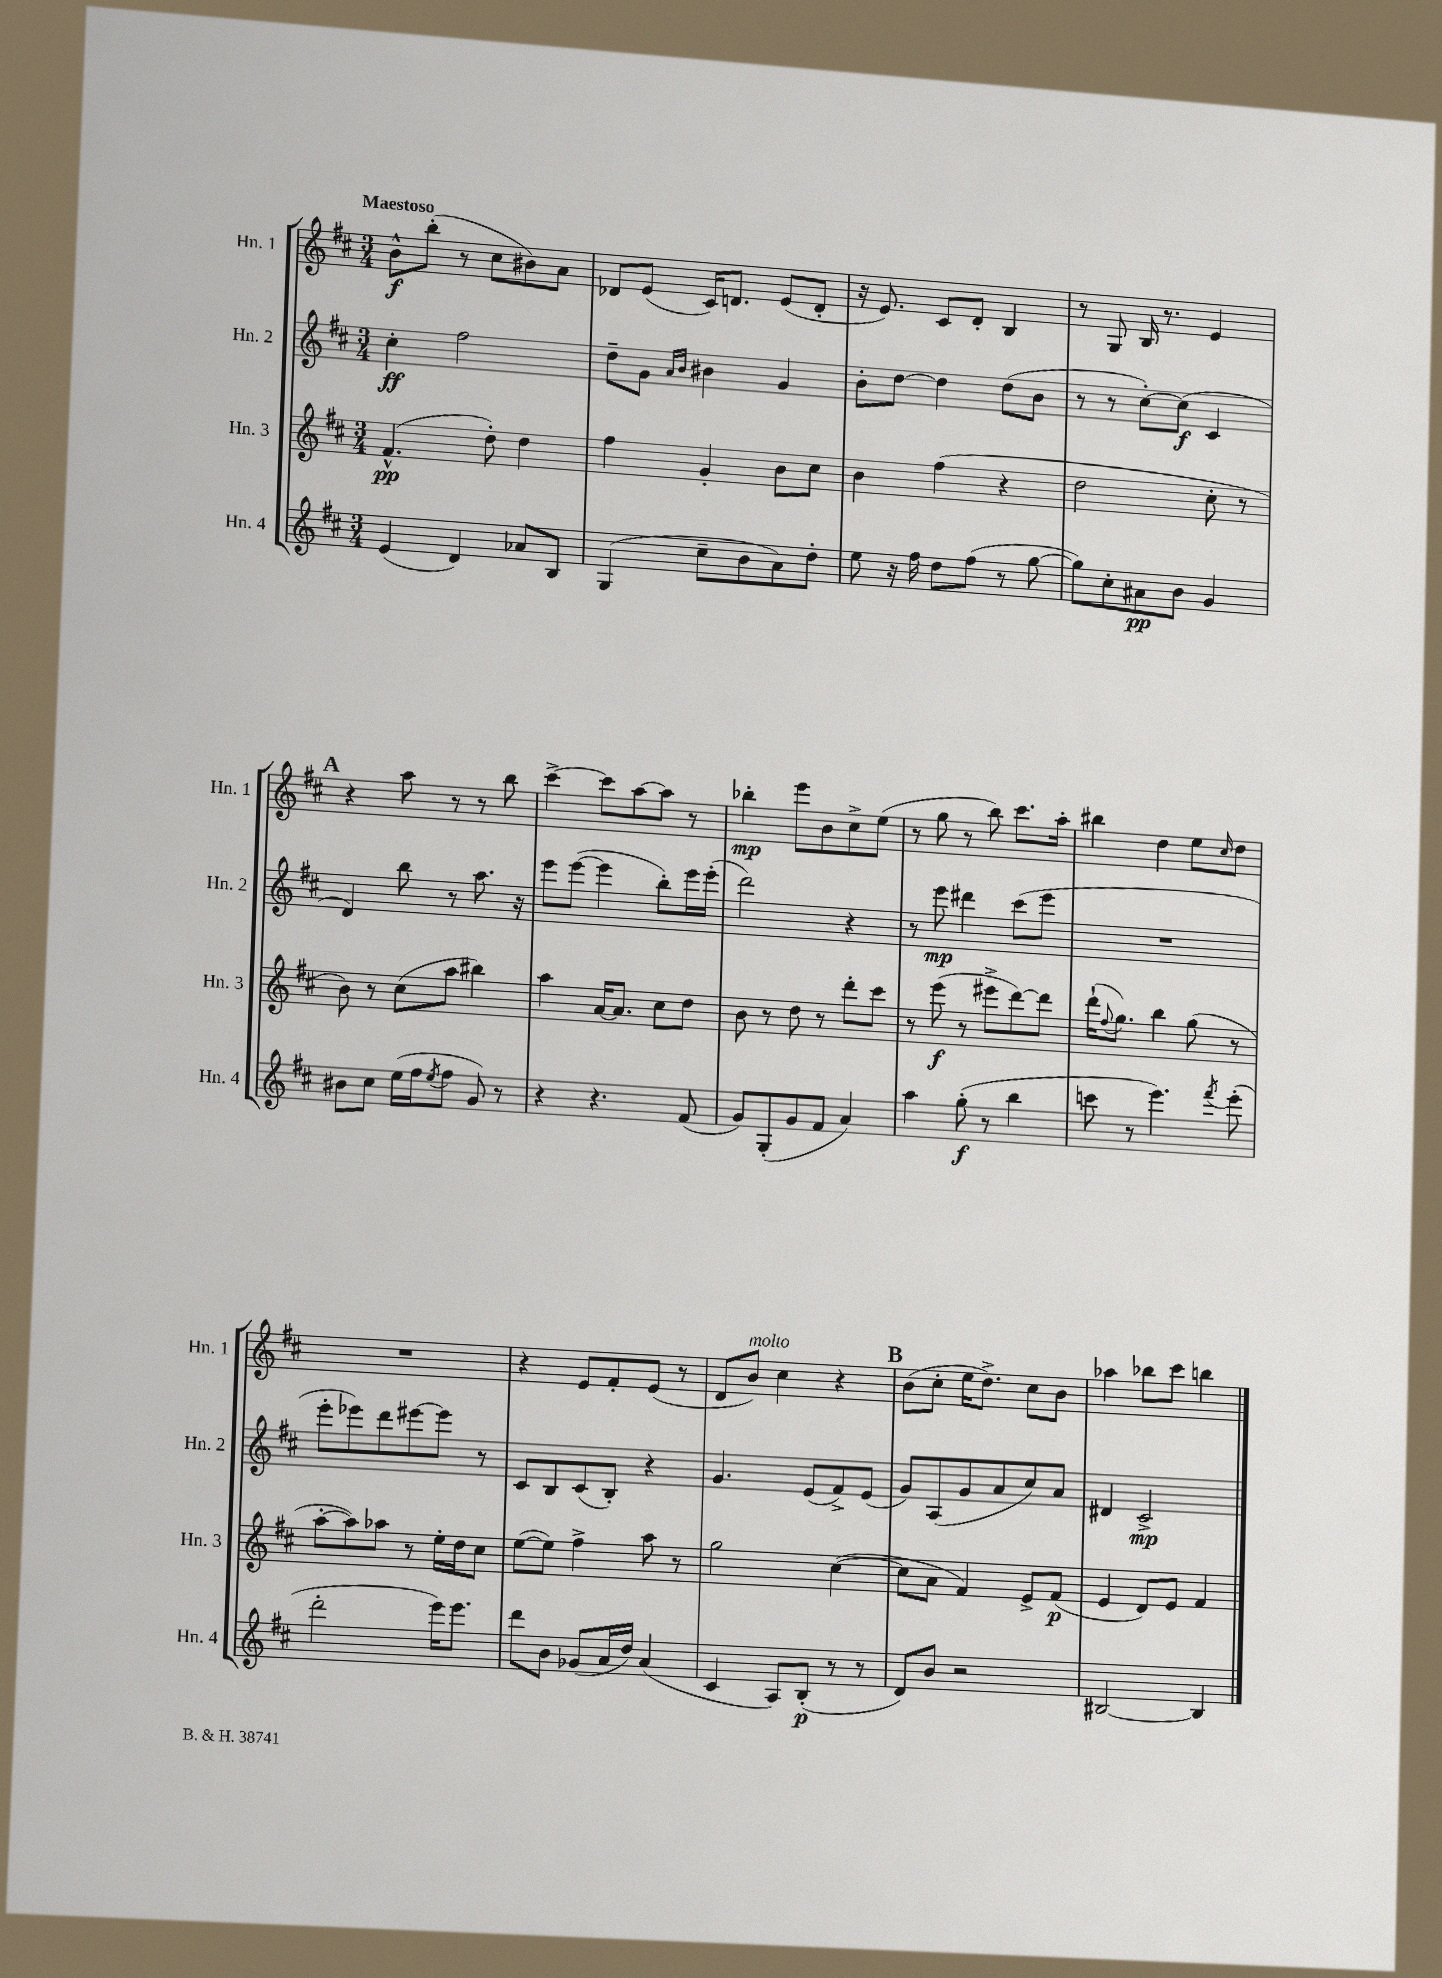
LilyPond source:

<<
\new StaffGroup <<
\new Staff = "s0" \with { instrumentName = "Hn. 1" shortInstrumentName = "Hn. 1" } {
    \clef treble \key d \major \numericTimeSignature \time 3/4 \tempo "Maestoso"
    b'8-^\f b''8-.( r8 cis''8 bis'8) a'8 |
    des'8 e'8( cis'16) d'8. e'8( d'8-. |
    r16 e'8.) cis'8 d'8-. b4 |
    r8 g8 b16 r8. e'4 |
    \mark \markup { \bold "A" } r4 a''8 r8 r8 b''8 |
    cis'''4~-> cis'''8 a''8~ a''8 r8 |
    bes''4-.\mp e'''8 b'8 cis''8-> e''8( |
    r8 g''8 r8 b''8) cis'''8. a''16-. |
    bis''4 d''4 e''8 \grace { cis''16 } d''8 |
    R2. |
    r4 e'8 fis'8-. e'8( r8 |
    d'8 b'8^\markup { \italic "molto" }) cis''4 r4 |
    \mark \markup { \bold "B" } b'8( cis''8-. e''16 d''8.->) cis''8 b'8 |
    aes''4 bes''8 cis'''8 b''4 \bar "|." |
}
\new Staff = "s1" \with { instrumentName = "Hn. 2" shortInstrumentName = "Hn. 2" } {
    \clef treble \key d \major \numericTimeSignature \time 3/4
    cis''4-.\ff fis''2 |
    d''8-- g'8 \grace { a'16 b'16 } bis'4 g'4 |
    b'8-. d''8~ d''4 d''8( b'8 |
    r8 r8 cis''8~-.) cis''8\f( cis'4 |
    \mark \markup { \bold "A" } d'4) b''8 r8 a''8. r16 |
    e'''8 e'''8~( e'''4 b''8-.) e'''16 e'''16-.( |
    d'''2) r4 |
    r8 e'''8\mp dis'''4 cis'''8( e'''8 |
    R2. |
    e'''8-. ees'''8) d'''8 eis'''8~ eis'''8 r8 |
    cis'8 b8 cis'8( b8-.) r4 |
    g'4. e'8( fis'8->) e'8( |
    \mark \markup { \bold "B" } g'8) a8( g'8 a'8 cis''8) a'8 |
    dis'4 cis'2->\mp \bar "|." |
}
\new Staff = "s2" \with { instrumentName = "Hn. 3" shortInstrumentName = "Hn. 3" } {
    \clef treble \key d \major \numericTimeSignature \time 3/4
    fis'4.-^\pp( d''8-.) d''4 |
    fis''4 g'4-. b'8 cis''8 |
    b'4 fis''4( r4 |
    d''2 cis''8-. r8 |
    \mark \markup { \bold "A" } b'8) r8 cis''8( a''8 bis''4) |
    a''4 a'16~ a'8. cis''8 d''8 |
    b'8 r8 d''8 r8 d'''8-. cis'''8 |
    r8 e'''8\f( r8 eis'''8-> d'''8~) d'''8 |
    d'''16-!( \appoggiatura { fis''8 } g''8.) b''4 g''8( r8 |
    a''8~-. a''8) aes''8 r8 e''16-. d''16 cis''8 |
    e''8~( e''8) fis''4-> a''8 r8 |
    g''2 cis''4~( |
    \mark \markup { \bold "B" } cis''8 a'8 fis'4) e'8-> fis'8\p( |
    e'4 d'8) e'8 fis'4 \bar "|." |
}
\new Staff = "s3" \with { instrumentName = "Hn. 4" shortInstrumentName = "Hn. 4" } {
    \clef treble \key d \major \numericTimeSignature \time 3/4
    e'4( d'4) aes'8 b8 |
    g4( cis''8-- b'8 a'8) d''8-. |
    e''8 r16 fis''16 d''8 fis''8( r8 g''8~ |
    g''8) cis''8-. ais'8\pp b'8 g'4 |
    \mark \markup { \bold "A" } bis'8 cis''8 e''16( fis''16 \acciaccatura { e''8 } fis''8 g'8) r8 |
    r4 r4. fis'8( |
    g'8) g8-.( g'8 fis'8 a'4) |
    a''4 g''8-.\f( r8 b''4 |
    c'''8 r8 e'''4.) \acciaccatura { fis'''8 } e'''8-.( |
    d'''2-. e'''16) e'''8. |
    d'''8 b'8 ges'8( a'16 d''16) a'4( |
    cis'4 a8) b8-.\p( r8 r8 |
    \mark \markup { \bold "B" } d'8) b'8 r2 |
    bis2~ bis4 \bar "|." |
}
>>
>>
\layout { \context { \Score \remove "Bar_number_engraver" } }
